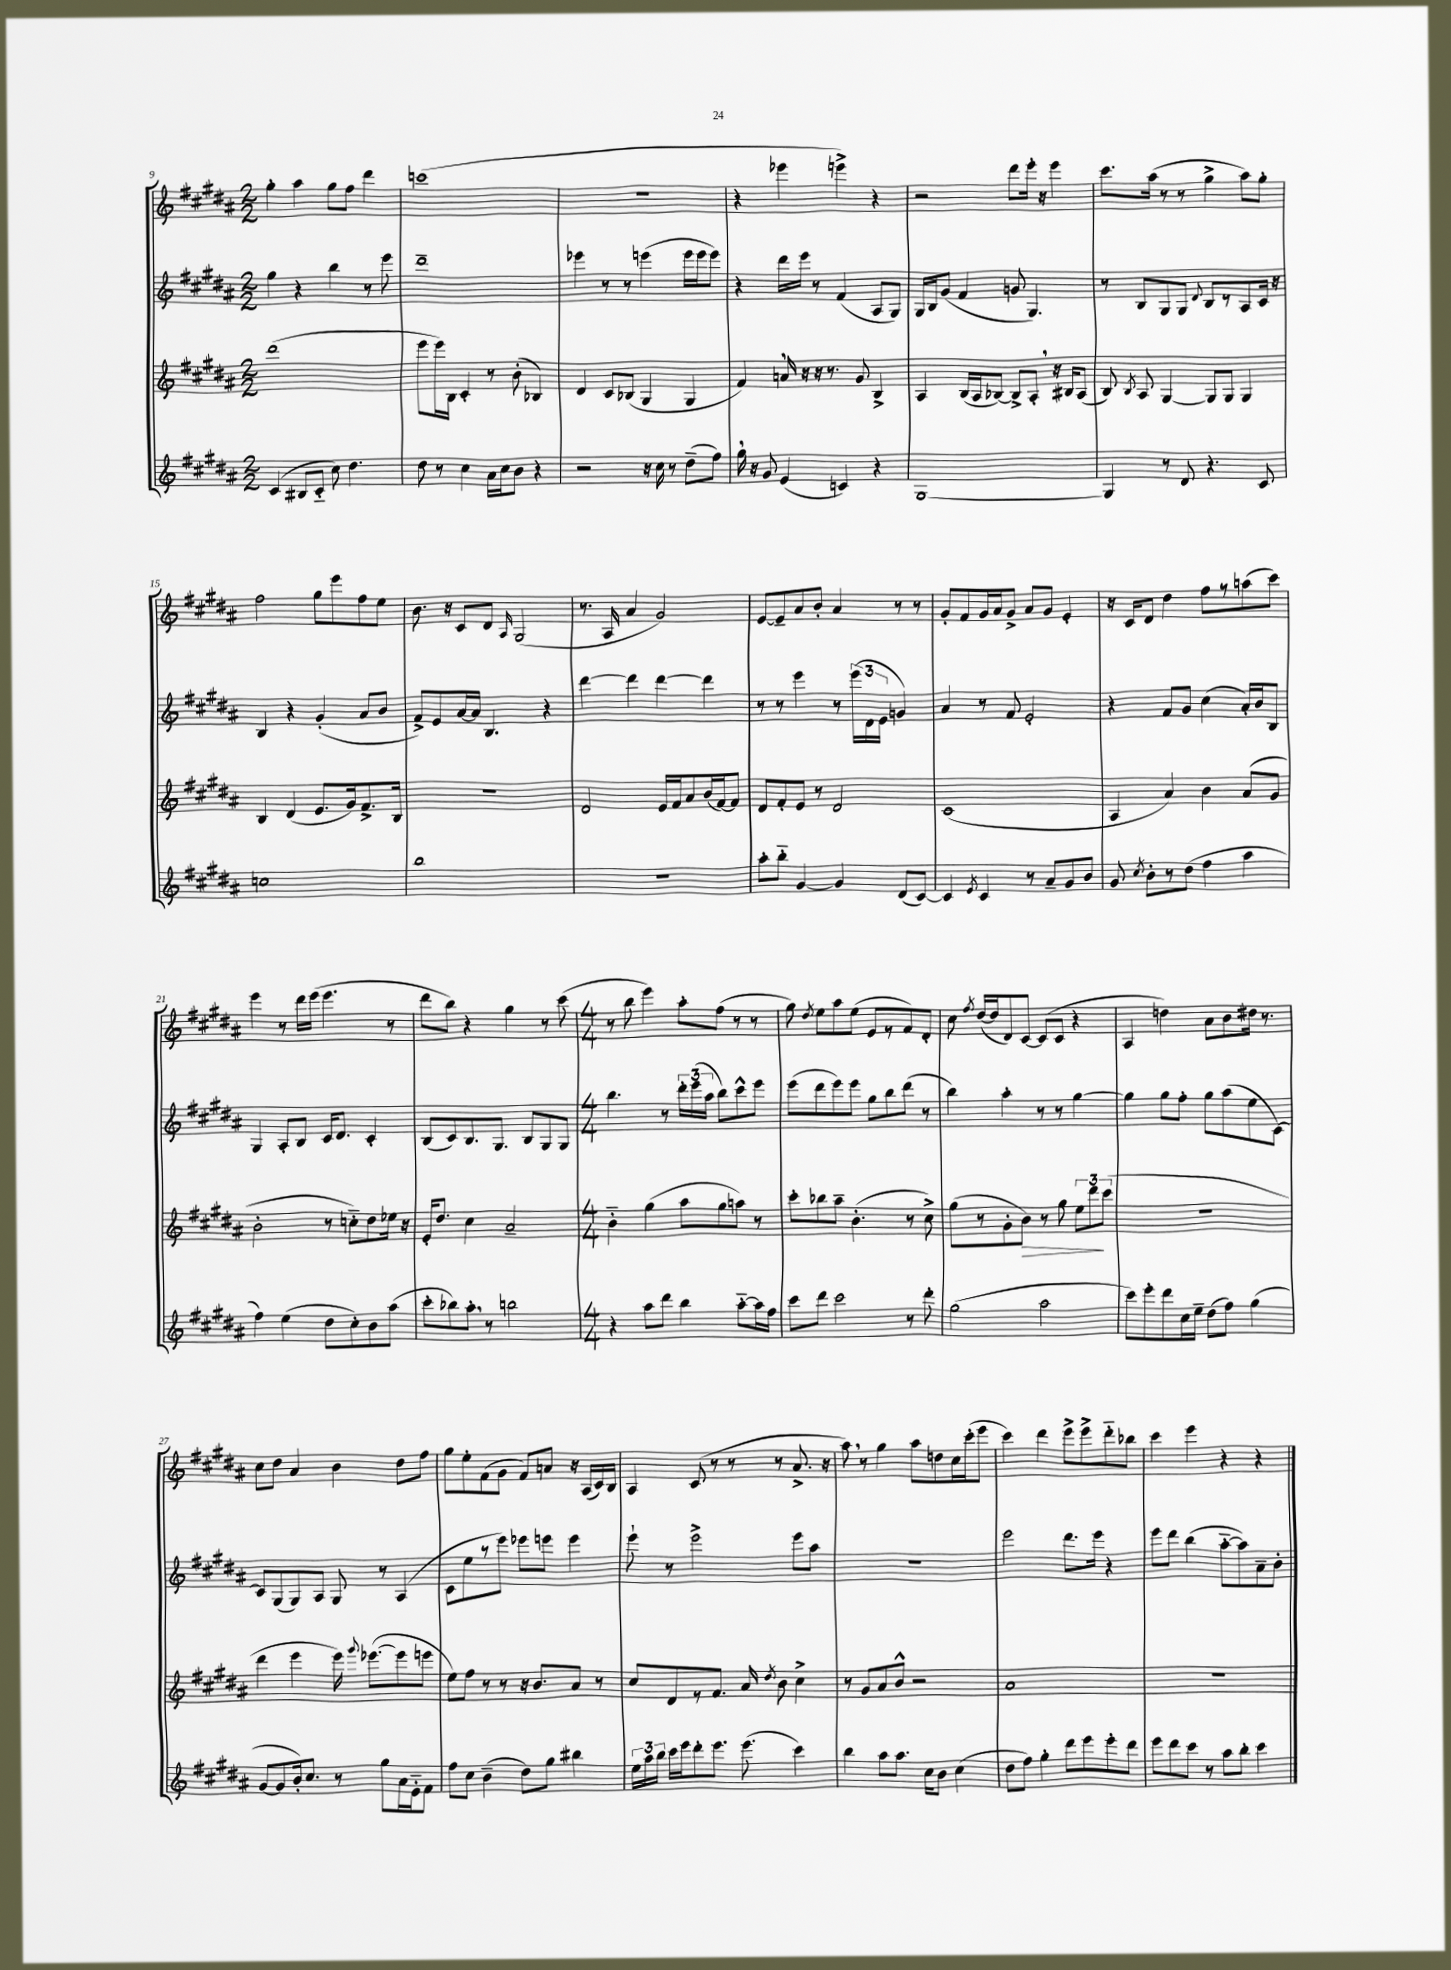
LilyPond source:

<<
\new StaffGroup <<
\new Staff = "s0" {
    \clef treble \key b \major \numericTimeSignature \time 2/2
    \autoBeamOff gis''4-. ais''4 gis''8[ fis''8] dis'''4 |
    c'''1( |
    R1 |
    r4 ees'''4 e'''4->) r4 |
    r2 dis'''8[ e'''16]-. r16 e'''4 |
    cis'''8.[ ais''16]( r8 r8 gis''4-> ais''8[) gis''8]-. |
    fis''2 gis''8[ e'''8 fis''8 e''8] |
    b'8. r16 cis'8[ dis'8] \grace { ais16 } gis2( |
    r8. ais16 ais'4 gis'2) |
    e'8[~ e'8-- ais'8 b'8]-. ais'4 r8 r8 |
    gis'8[-. fis'8 gis'16 ais'16 gis'8]-> ais'8[ gis'8] e'4-. |
    r16 cis'16[ dis'8] dis''4 fis''8[ r8 a''8( cis'''8]) |
    e'''4 r8 dis'''16[ e'''16]( e'''4. r8 |
    dis'''8[ b''8]) r4 gis''4 r8 cis'''8( |
    \numericTimeSignature \time 4/4 r8 b''8 e'''4) ais''8[-. fis''8]( r8 r8 |
    gis''8) \acciaccatura { dis''8 } e''8[ ais''8 e''8]( e'8[ r8 fis'8) dis'8]-. |
    cis''8 \acciaccatura { fis''8 } dis''16[~( dis''16 dis'8) cis'8]~ cis'8[( cis'8] r4 |
    ais4 d''4) ais'8[ b'8 dis''16] r8. |
    cis''8[ dis''8] ais'4 b'4 dis''8[ fis''8] |
    gis''8[ e''8-. fis'8( gis'8] fis'8[) a'8] r16 ais16[( cis'16) b16] |
    ais4 cis'8( r8 r8 r8 ais'8.-> r16 |
    ais''8) \breathe r8 gis''4 ais''8[ d''8 cis''16 cis'''16-.( e'''8] |
    cis'''4) dis'''4 e'''8[-> e'''8-> dis'''8-_ bes''8] |
    cis'''4 e'''4 r4 r4 \bar "|." |
}
\new Staff = "s1" {
    \clef treble \key b \major \numericTimeSignature \time 2/2
    \autoBeamOff gis''4 r4 b''4 r8 e'''8 |
    dis'''1-- |
    ees'''4 r8 r8 e'''4( e'''16[ e'''16 e'''8]) |
    r4 dis'''16[ e'''16] r8 fis'4( ais8[ gis8]) |
    gis16[ b16 gis'8]( fis'4 g'8 gis4.) |
    r8 b8[ gis8 gis8] \appoggiatura { dis'8 } b8[ r8 ais8 cis'16] r16 |
    b4 r4 gis'4-.( ais'8[ b'8] |
    fis'8[->) e'8 ais'16~ ais'16] b4. r4 |
    dis'''4~ dis'''4 dis'''4~ dis'''4 |
    r8 r8 e'''4 r8 \tuplet 3/2 { e'''16[( dis'16 e'16] } g'4) |
    ais'4 r8 fis'8 e'2-. |
    r4 fis'8[ gis'8] cis''4( ais'16[-.) b'16 b8] |
    gis4 ais8[-. b8] cis'16[ dis'8.] cis'4-. |
    b8[( cis'8) b8. gis8.] b8[ gis8 gis8] |
    \numericTimeSignature \time 4/4 b''4. r8 \tuplet 3/2 { dis'''16[-. e'''16( ais''16] } b''8[) cis'''8-^ e'''8] |
    e'''8[( dis'''8 e'''8) e'''8] gis''8[ b''8 dis'''8]( r8 |
    b''4) ais''4-. r8 r8 gis''4~ |
    gis''4 gis''8[ fis''8]-. gis''8[ ais''8( e''8 cis'8]~) |
    cis'8[ gis8( gis8) ais8] gis8 r8 ais4( |
    cis'8[ e''8 r8 e'''8]) ees'''8[ e'''8] e'''4 |
    e'''8-! r8 e'''2-> e'''8[ ais''8] |
    R1 |
    e'''2 dis'''8.[ e'''16] r4 |
    e'''8[ dis'''8] b''4( ais''8[~-_ ais''8) ais'8-- b'8]-. \bar "|." |
}
\new Staff = "s2" {
    \clef treble \key b \major \numericTimeSignature \time 2/2
    \autoBeamOff dis'''1( |
    e'''8[ e'''16) b16] cis'4-. r8 b'8-.( bes4) |
    dis'4 cis'8[ bes8]( gis4 gis4 |
    fis'4) a'16 \breathe r16 r16 r8. gis'8 b4-> |
    ais4 b16[( ais16 bes8]~) bes8[-> ais8]-. \breathe r16 bis16[ ais8]( |
    b8) \acciaccatura { b8 } ais8 gis4~ gis8[ gis8] gis4 |
    b4 dis'4( e'8.[ gis'16) fis'8.-> b16] |
    R1 |
    dis'2 e'16[ fis'16 ais'8 b'16( fis'16~) fis'8] |
    dis'8[ fis'8-. e'8] r8 dis'2 |
    cis'1( |
    ais4 ais'4) b'4 ais'8[( gis'8] |
    b'2-. r8 c''8[-_) dis''8 ees''16] r16 |
    e'16[-. dis''8.] cis''4 ais'2-- |
    \numericTimeSignature \time 4/4 b'4-_ gis''4( ais''8[ gis''8 a''8]) r8 |
    cis'''8[-. bes''8 ais''8]-- b'4.-.( r8 cis''8->) |
    gis''8[( r8 gis'8-. b'8]\>) r8 gis''8 \tuplet 3/2 { e''8[ dis'''8\! cis'''8]( } |
    r1 |
    dis'''4 e'''4 e'''16) \appoggiatura { gis'''8 } ees'''8.[~( ees'''8 e'''8] |
    e''8[) fis''8] r8 r8 r16 b'8.[ ais'8] r8 |
    cis''8[ dis'8 r8 fis'8.] ais'16 \acciaccatura { dis''8 } b'8 cis''4-> |
    r8 gis'8[ ais'8 b'8]-^ r2 |
    ais'1 |
    R1 \bar "|." |
}
\new Staff = "s3" {
    \clef treble \key b \major \numericTimeSignature \time 2/2
    \autoBeamOff cis'4( bis8[ cis'8]-_ cis''8) dis''4. |
    dis''8 r8 cis''4 ais'16[ cis''16 b'8] r4 |
    r2 r16 cis''16 r8 dis''8[--( fis''8]) |
    gis''16 \breathe r16 gis'8 e'4( c'4) r4 |
    gis1~ |
    gis4 r8 dis'8 r4. cis'8 |
    c''1 |
    b''1 |
    R1 |
    ais''8[-. b''8]-_ gis'4~ gis'4 dis'8[( cis'8]~) |
    cis'4 \acciaccatura { e'8 } cis'4 r8 ais'8[-- gis'8 b'8] |
    gis'8 \acciaccatura { cis''8 } b'8[-. r8 dis''8]( fis''4 ais''4 |
    fis''4) e''4( dis''8[ cis''8-.) b'8 ais''8]( |
    cis'''8[-. bes''8) ais''8]-. \breathe r8 b''2 |
    \numericTimeSignature \time 4/4 r4 ais''8[ dis'''8] b''4 ais''8[~-_ ais''16 fis''16] |
    cis'''8[ dis'''8] cis'''2 r8 dis'''8-. |
    gis''2( ais''2 |
    cis'''8[) e'''8-. dis'''8 cis''16 e''16]-- dis''8[( fis''8]) gis''4( |
    gis'8[~ gis'8 b'16-.) cis''8.] r8 gis''8[ ais'16 e'16-_ fis'8] |
    fis''8[ cis''8] b'4--( dis''8[) gis''8] bis''4 |
    \tuplet 3/2 { e''16[ ais''16 b''16] } cis'''16[ e'''16 dis'''8-. e'''8.] e'''8.( cis'''4) |
    b''4 ais''8[ ais''8.] cis''16[ b'8] cis''4( |
    dis''8[ fis''8]) gis''4-. dis'''8[ e'''8 e'''8-. dis'''8] |
    e'''8[ dis'''8 cis'''8] r8 ais''8[ b''8]-. cis'''4 \bar "|." |
}
>>
>>
\layout { \context { \Score currentBarNumber = #9 } }
